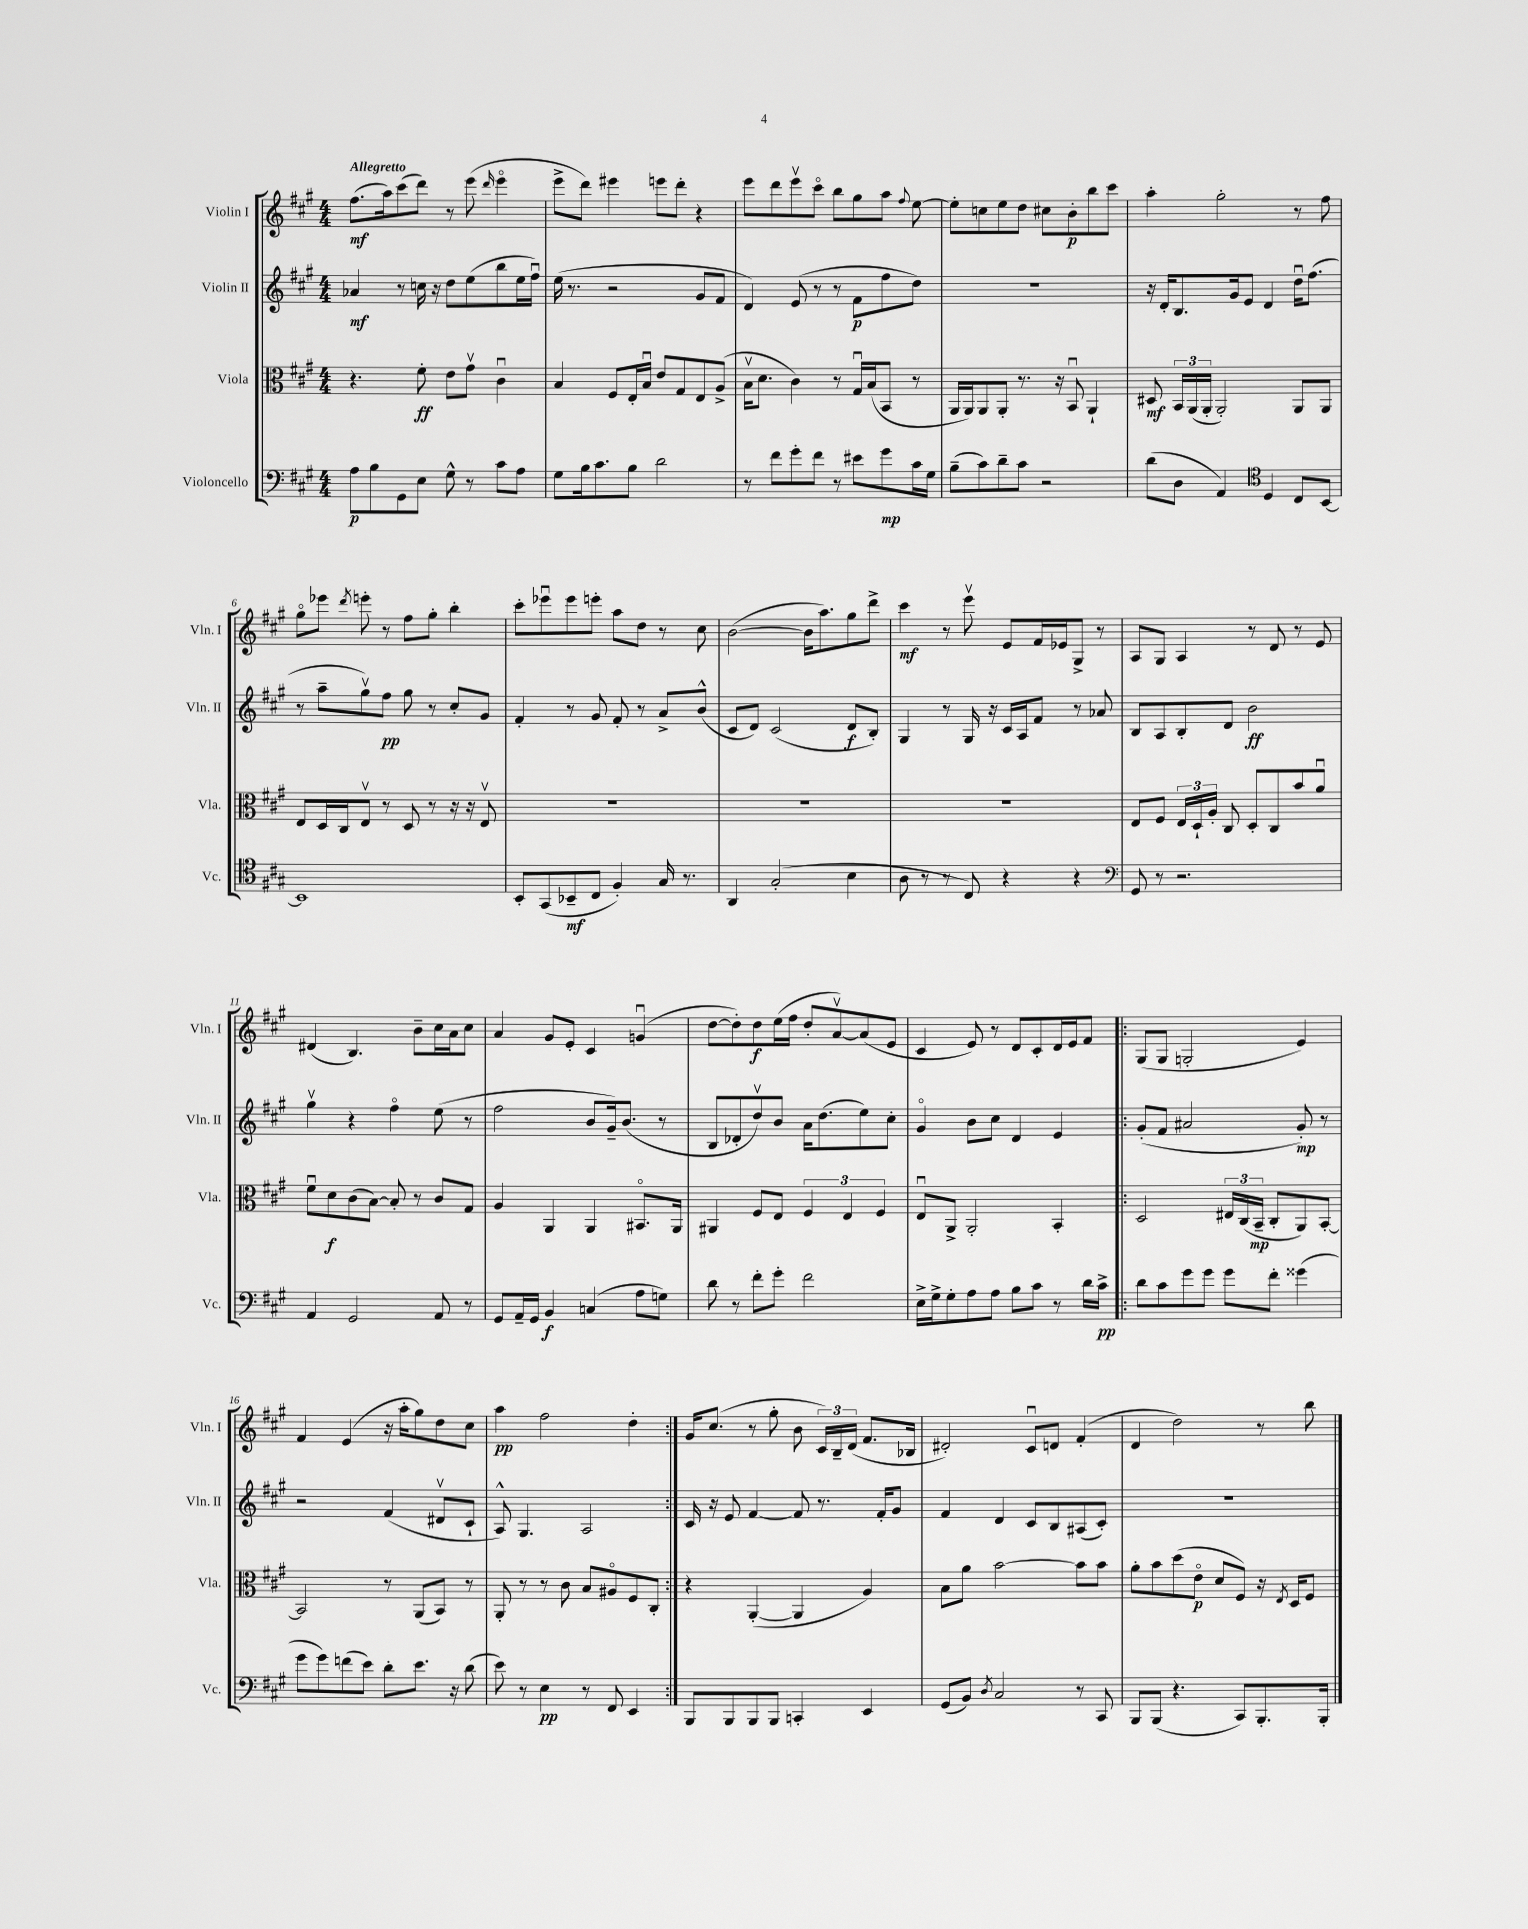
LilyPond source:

<<
\new StaffGroup <<
\new Staff = "s0" \with { instrumentName = "Violin I" shortInstrumentName = "Vln. I" } {
    \clef treble \key a \major \numericTimeSignature \time 4/4 \tempo "Allegretto"
    \autoBeamOff fis''8.[\mf( a''16) cis'''8( d'''8]) r8 e'''8( \grace { d'''16 } e'''4\flageolet |
    e'''8[-> d'''8]) eis'''4 e'''8[ d'''8]-. r4 |
    e'''8[ d'''8 e'''8\upbow cis'''8]\flageolet b''8[ gis''8 a''8] \appoggiatura { fis''8 } e''8~ |
    e''8[-. c''8 e''8 d''8] cis''8[ b'8-.\p b''8 cis'''8] |
    a''4-. gis''2-. r8 fis''8 |
    gis''8[\flageolet ees'''8] \acciaccatura { d'''8 } e'''8-. r8 fis''8[ gis''8]-. b''4-. |
    cis'''8[-. ees'''8\downbow ees'''8 e'''8]-. a''8[ d''8] r8 cis''8 |
    b'2~( b'16[ a''8.) gis''8 d'''8]-> |
    cis'''4\mf r8 e'''8\upbow e'8[ fis'16 ees'16 gis8]-> r8 |
    a8[ gis8] a4 r8 d'8 r8 e'8 |
    dis'4( b4.) b'8[-- cis''16 a'16 cis''8] |
    a'4 gis'8[ e'8]-. cis'4 g'4\downbow( |
    d''8[~ d''8-.) d''8\f e''16( fis''16] d''8[-. a'8~\upbow) a'8( e'8] |
    cis'4 e'8) r8 d'8[ cis'8-. d'16 e'16 fis'8] |
    \repeat volta 2 { gis8[( gis8] g2-. e'4) |
    fis'4 e'4( r16 a''16[-. gis''8) d''8 cis''8] |
    a''4\pp fis''2 d''4-. | }
    gis'16[ cis''8.]( r8 gis''8-. b'8 \tuplet 3/2 { cis'16[) b16-- d'16]( } fis'8.[ bes16] |
    dis'2-.) cis'8[\downbow d'8] fis'4-.( |
    d'4 d''2) r8 b''8 \bar "|." |
}
\new Staff = "s1" \with { instrumentName = "Violin II" shortInstrumentName = "Vln. II" } {
    \clef treble \key a \major \numericTimeSignature \time 4/4
    \autoBeamOff aes'4\mf r8 c''16 r16 d''8[ e''8( b''8 e''16 fis''16]\downbow) |
    e''16( r8. r2 gis'8[ fis'8] |
    d'4) e'8( r8 r8 fis'8[\p fis''8 d''8]) |
    r1 |
    r16 d'16[-. b8. gis'16 e'8] d'4 d''16[\downbow fis''8.]( |
    r8 a''8[-- gis''8\upbow) fis''8]\pp gis''8 r8 cis''8[-. gis'8] |
    fis'4-. r8 gis'8 fis'8-. r8 a'8[-> b'8]-^( |
    cis'8[ d'8]) cis'2( d'8[\f b8]-.) |
    gis4 r8 gis16 r16 cis'16[ a16 fis'8] r8 aes'8 |
    b8[ a8 b8-. d'8] b'2\ff |
    gis''4\upbow r4 fis''4\flageolet e''8( r8 |
    fis''2 b'8[ gis'16--) b'8.]( r8 |
    b8[ des'8-. d''8\upbow) b'8] a'16[ d''8.( e''8) cis''8]-. |
    gis'4\flageolet b'8[ cis''8] d'4 e'4 |
    \repeat volta 2 { gis'8[-.( fis'8] ais'2 gis'8-.\mp) r8 |
    r2 fis'4( dis'8[\upbow cis'8]-! |
    a8-^) gis4. a2 | }
    cis'16 r16 e'8 fis'4~ fis'8 r8. fis'16[-. gis'8] |
    fis'4 d'4 cis'8[ b8 ais8( cis'8]-.) |
    R1 \bar "|." |
}
\new Staff = "s2" \with { instrumentName = "Viola" shortInstrumentName = "Vla." } {
    \clef alto \key a \major \numericTimeSignature \time 4/4
    \autoBeamOff r4. fis'8-.\ff e'8[ gis'8]\upbow cis'4\downbow |
    b4 fis8[ e16-. b16]\downbow e'8[ gis8 e8 a8]->( |
    b16[\upbow d'8.] cis'4) r8 gis16[\downbow b16( b,8] r8 |
    a,16[ a,16) a,8 a,8]-. r8. r16 b,8\downbow a,4-! |
    dis8\mf \tuplet 3/2 { b,16[ a,16( a,16]-. } a,2-.) a,8[ a,8] |
    e8[ d16 cis16 e8]\upbow r8 d8 r8 r16 r16 e8\upbow |
    R1 |
    R1 |
    R1 |
    e8[ fis8] \tuplet 3/2 { e16[ d16-! a16]-. } cis8 d8[-. cis8 b'8 a'8]\downbow |
    fis'8[\downbow d'8\f cis'8( b8]~) b8-. r8 cis'8[ gis8] |
    a4 a,4 a,4 bis,8.[\flageolet a,16] |
    ais,4 fis8[ e8] \tuplet 3/2 { fis4 e4 fis4 } |
    e8[\downbow a,8]-> a,2-. b,4-. |
    \repeat volta 2 { d2 \tuplet 3/2 { eis16[ cis16( b,16]--\mp } cis8[-. a,8) b,8]~-. |
    b,2 r8 a,8[( b,8]) r8 |
    a,8-. r8 r8 cis'8 b8[ ais8\flageolet fis8 cis8]-. | }
    r4 a,4~-.( a,4 a4) |
    b8[ a'8] b'2~ b'8[ b'8] |
    a'8[-. b'8 d''8( e'8]\flageolet\p d'8[ fis8]) r16 \acciaccatura { e8 } d16[ fis8] \bar "|." |
}
\new Staff = "s3" \with { instrumentName = "Violoncello" shortInstrumentName = "Vc." } {
    \clef bass \key a \major \numericTimeSignature \time 4/4
    \autoBeamOff a8[\p b8 gis,8 e8] gis8-^ r8 cis'8[ a8] |
    gis8[ b16 cis'8. b8] d'2 |
    r8 fis'8[ gis'8-. fis'8] r8 eis'8[ gis'8\mp cis'16 gis16] |
    b8[--( cis'8) d'8-- cis'8] r2 |
    d'8[( d8] a,4) \clef tenor d4 cis8[ b,8]~ |
    b,1 |
    b,8[-. gis,8( bes,8--\mf cis8] fis4-.) gis16 r8. |
    a,4 gis2-.( b4 |
    a8 r8 r8 cis8) r4 r4 |
    \clef bass gis,8 r8 r2. |
    a,4 gis,2 a,8 r8 |
    gis,8[ a,16-- gis,16] b,4\f c4( a8[ g8]) |
    d'8 r8 fis'8[-. gis'8]-. fis'2 |
    e16[-> gis16-> gis8-. a8 a8] b8[ cis'8] r8 d'16[ cis'16]->\pp |
    \repeat volta 2 { d'8[ cis'8 gis'8 gis'8] gis'8[ fis'8]-. gisis'4( |
    gis'8[ gis'8) f'8( e'8]) d'8[-. e'8.] r16 d'8( |
    e'8) r8 e4\pp r8 fis,8 e,4 | }
    b,,8[ b,,8 b,,8 b,,8] c,4-. e,4 |
    gis,8[( b,8]) \acciaccatura { d8 } cis2 r8 cis,8 |
    b,,8[ b,,8]( r4. cis,8[) b,,8.-. b,,16]-. \bar "|." |
}
>>
>>
